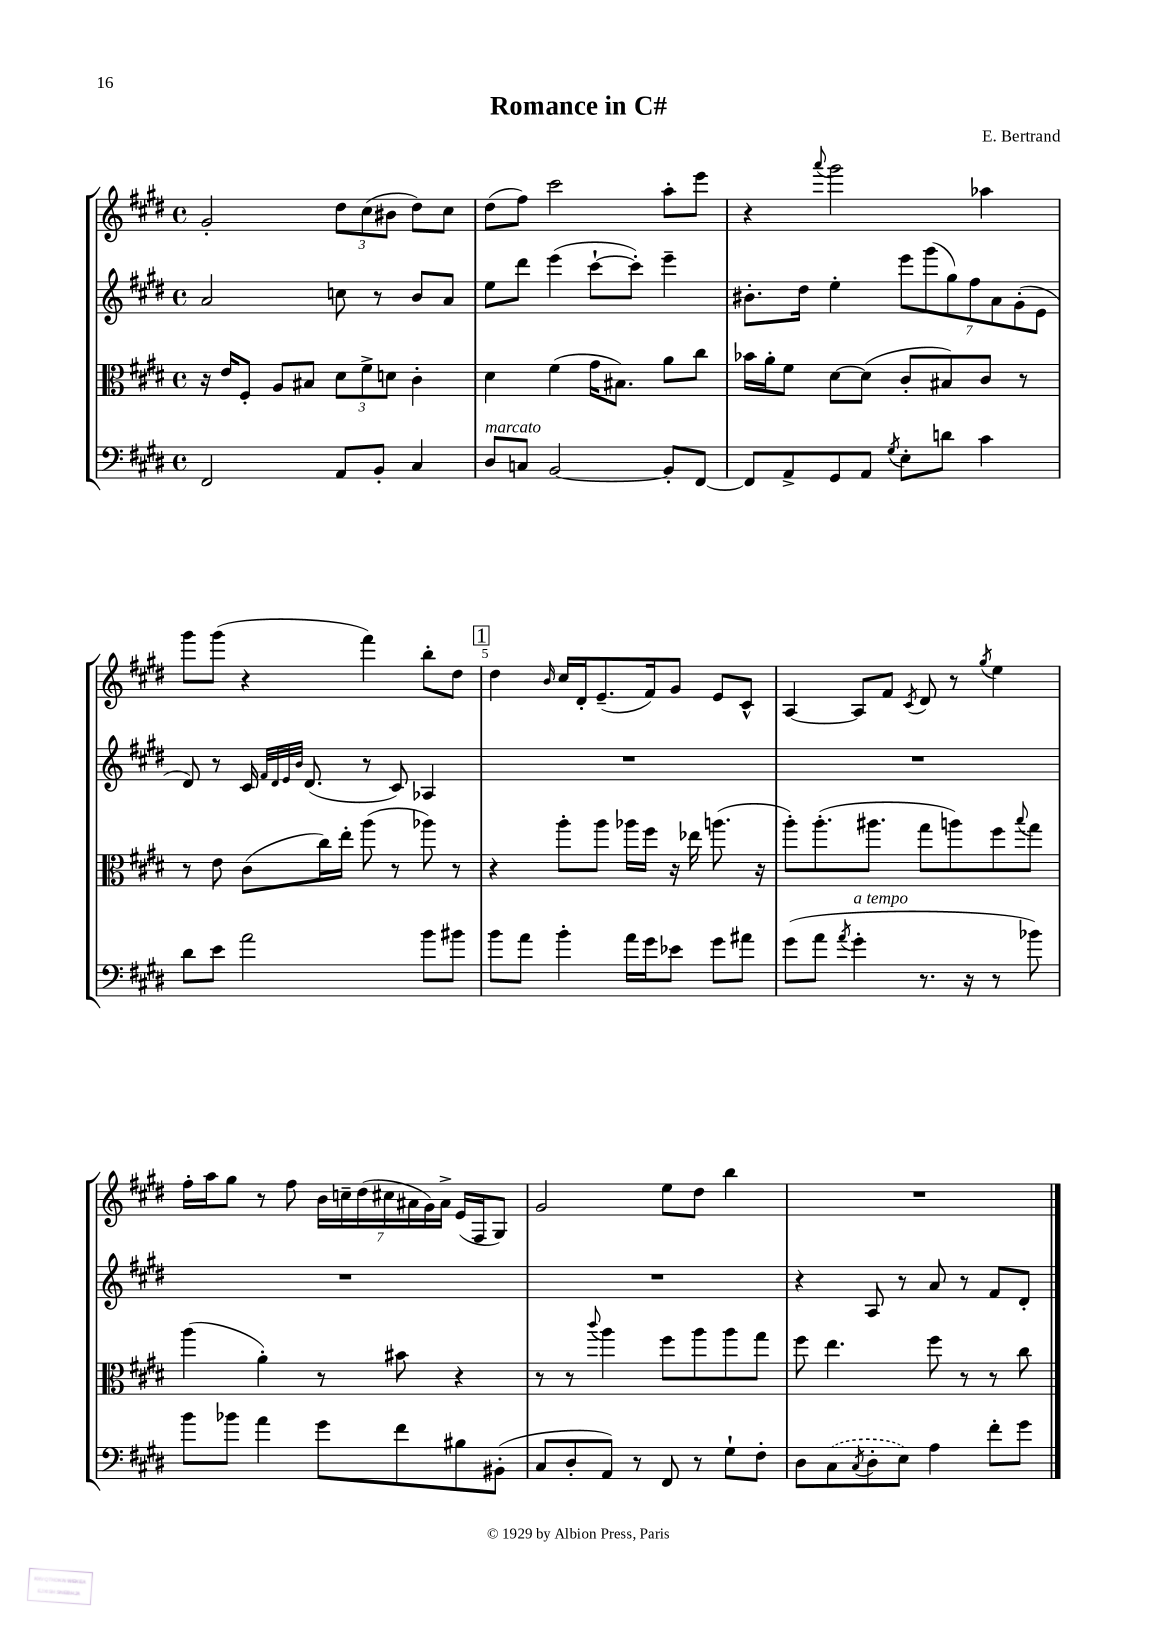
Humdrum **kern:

**kern	**kern	**kern	**kern
*part4	*part3	*part2	*part1
*staff4	*staff3	*staff2	*staff1
*clefF4	*clefC3	*clefG2	*clefG2
*k[f#c#g#d#]	*k[f#c#g#d#]	*k[f#c#g#d#]	*k[f#c#g#d#]
*M4/4	*M4/4	*M4/4	*M4/4
*met(c)	*met(c)	*met(c)	*met(c)
=1	=1	=1	=1
2FF#/	16r	2a/	2g#'/
.	16e/KL	.	.
.	8F#'/J	.	.
.	8A/L	.	.
.	8B#X/J	.	.
8AA/L	12d#\L	8ccn\	12dd#\L
.	12f#^\	.	(12cc#\
8BB'/J	.	8r	.
.	12dn\J	.	12b#X\J
4C#/	4c#'\	8b/L	8dd#\L)
.	.	8a/J	8cc#\J
=2	=2	=2	=2
!LO:TX:a:i:t=marcato	!	!	!
8D#/L	4d#\	8ee\L	(8dd#\L
8Cn/J	.	8ddd#\J	8ff#\J)
[2BB/	(4f#\	(4eee\	2ccc#\
.	16g#\KL	[8ccc#`\L	.
.	8.B#X\J)	.	.
.	.	8ccc#'\J])	.
8BB'/L]	8a\L	4eee~\	8aa'\L
[8FF#/J	8cc#\J	.	8eee\J
=3	=3	=3	=3
8FF#/L]	16b-X\LL	8.b#X'\L	4r
.	16a'\J	.	.
8AA^/	8f#\J	.	.
.	.	16dd#\Jk	.
.	.	.	8qqaaa/
8GG#/	[8d#\L	4ee'\	2ggg#\
8AA/J	(8d#\J]	.	.
8qG#/	.	.	.
8E'\L	8c#'/L	14eee\L	.
.	.	(14ggg#\	.
8dn\J	8B#X/)	.	.
.	.	14gg#\)	.
.	.	14ff#\	.
4c#\	8c#/J	.	4aa-X\
.	.	14a\	.
.	.	(14g#'\	.
.	8r	.	.
.	.	14e\J	.
!!LO:LB:g=z
=4	=4	=4	=4
8d#\L	8r	8d#/)	8ggg#\L
8e\J	8e\	8r	(8ggg#\J
2a\	(8c#\L	16c#/	4r
.	.	32qqf#/LLL	.
.	.	32qqd#/	.
.	.	32qqe/	.
.	.	32qqb/JJJ	.
.	.	(8.d#/	.
.	16cc#\L)	.	.
.	16ee'\JJ	.	.
.	(8aa\	8r	4fff#\)
.	8r	8c#/)	.
8b\L	8aa-X\)	4A-X/	8bb'\L
8b#X\J	8r	.	8dd#\J
!!LO:REH:place=s1:t=1
=5	=5	=5	=5
8b\L	4r	1r	4dd#\
8a\J	.	.	.
.	.	.	16qqb/
4b'\	8aa'\L	.	16cc#/LL
.	.	.	16d#'/J
.	8aa\J	.	(8.e~/
16a\LL	16aa-X\LL	.	.
16g#\J	16ff#\JJ	.	16f#/k)
8e-X\J	16r	.	8g#/J
.	16ee-X\	.	.
8g#\L	(8.aan\	.	8e/L
8a#X\J	.	.	8c#^^/J
.	16r	.	.
=6	=6	=6	=6
(8g#\L	8aa'\L)	1r	[4A/
8a\J	(8.aa'\	.	.
8qa/	.	.	.
!LO:TX:a:i:t=a tempo	!	!	!
4g#'\	.	.	8A/L]
.	8.aa#X\J	.	.
.	.	.	8f#/J
.	.	.	8qc#/
8.r	8gg#\L	.	8d#/
.	8aan\)	.	8r
16r	.	.	.
.	.	.	8qgg#/
8r	8ff#\	.	4ee\
.	8qqbb/	.	.
8b-X\)	8gg#\J	.	.
!!LO:LB:g=z
=7	=7	=7	=7
8b\L	(4aa\	1r	16ff#'\LL
.	.	.	16aa\J
8b-X\J	.	.	8gg#\J
4a\	4a'\)	.	8r
.	.	.	8ff#\
8g#\L	8r	.	28b\LL
.	.	.	28ccn~\
.	.	.	(28dd#\
.	.	.	28cc#X\
8f#\	8b#X\	.	.
.	.	.	28a#X\
.	.	.	28g#\)
.	.	.	28a#^\JJ
8B#X\	4r	.	(16e/LL
.	.	.	16F#/J
(8BB#X'\J	.	.	8G#/J)
=8	=8	=8	=8
8C#/L	8r	1r	2g#/
8D#'/	8r	.	.
.	8qqccc#/	.	.
8AA/J)	4aa\	.	.
8r	.	.	.
8FF#/	8ff#\L	.	8ee\L
8r	8aa\	.	8dd#\J
8G#`\L	8aa\	.	4bb\
8F#'\J	8gg#\J	.	.
=9	=9	=9	=9
8D#\L	8ff#\	4r	1r
(8C#\	4.ee\	.	.
8qC#/	.	.	.
8D#'\	.	8A/	.
8E\J)	.	8r	.
4A\	8ff#\	8a/	.
.	8r	8r	.
8f#'\L	8r	8f#/L	.
8g#\J	8cc#\	8d#'/J	.
==	==	==	==
*-	*-	*-	*-
